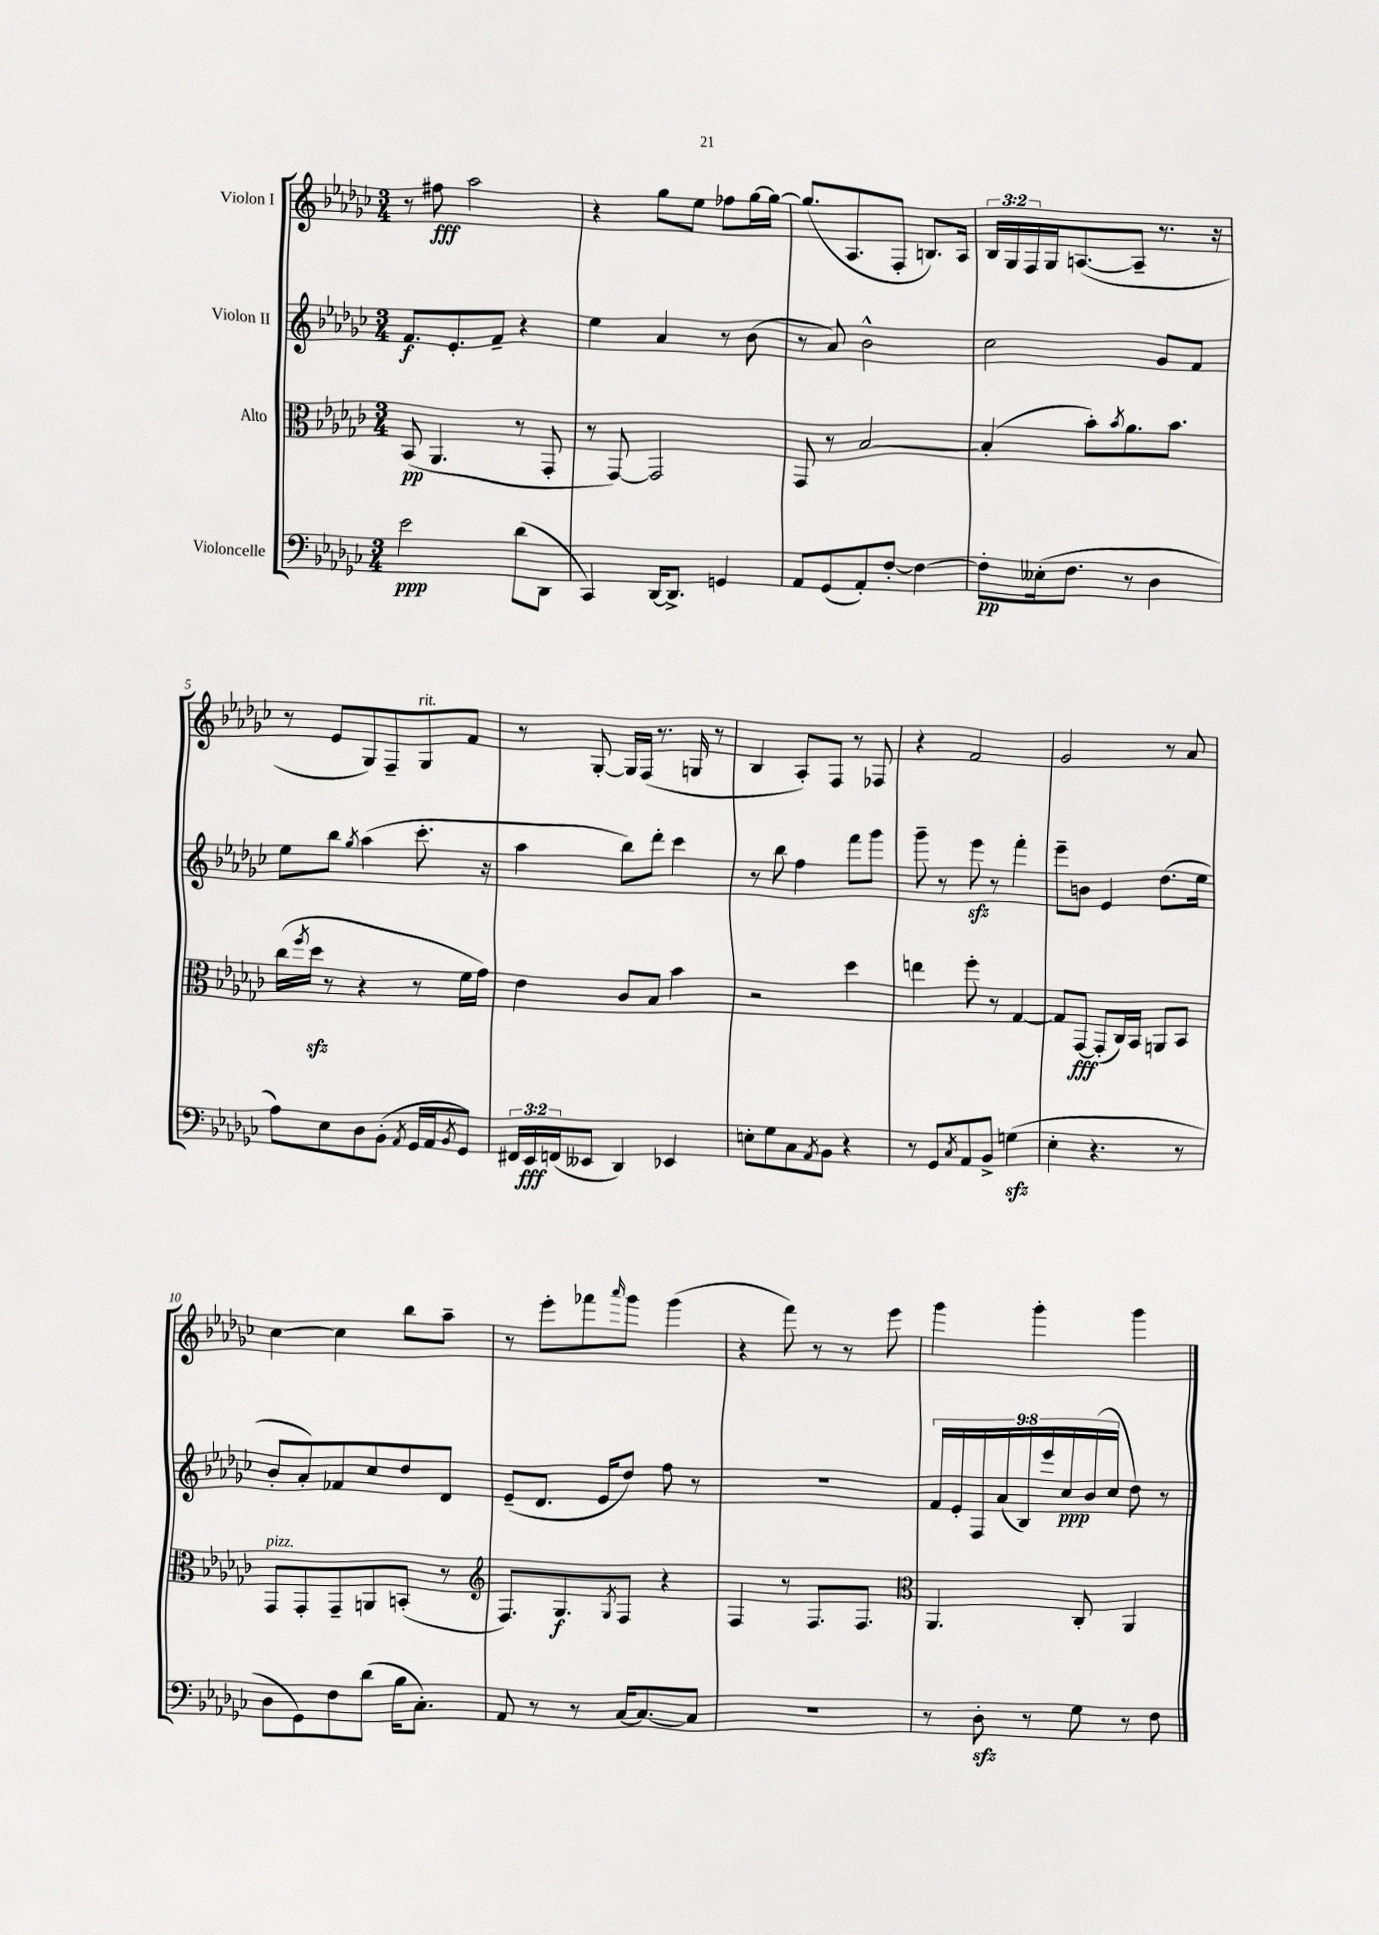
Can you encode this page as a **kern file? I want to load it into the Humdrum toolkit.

**kern	**dynam	**kern	**dynam	**kern	**dynam	**kern	**dynam
*part4	*part4	*part3	*part3	*part2	*part2	*part1	*part1
*staff4	*staff4	*staff3	*staff3	*staff2	*staff2	*staff1	*staff1
*I"Violoncelle	*	*I"Alto	*	*I"Violon II	*	*I"Violon I	*
*clefF4	*	*clefC3	*	*clefG2	*	*clefG2	*
*k[b-e-a-d-g-c-]	*	*k[b-e-a-d-g-c-]	*	*k[b-e-a-d-g-c-]	*	*k[b-e-a-d-g-c-]	*
*M3/4	*	*M3/4	*	*M3/4	*	*M3/4	*
=1	=1	=1	=1	=1	=1	=1	=1
2e-\	ppp	(8BB-/	pp	8.f/L	f	8r	.
.	.	4.AA-/	.	.	.	8ff#X\	fff
.	.	.	.	8.e-'/	.	.	.
.	.	.	.	.	.	2aa-\	.
.	.	.	.	8f~/J	.	.	.
(8d-\L	.	8r	.	4r	.	.	.
8DD-\J	.	8GG-'/	.	.	.	.	.
=2	=2	=2	=2	=2	=2	=2	=2
4CC-/)	.	8r	.	4ee-\	.	4r	.
.	.	[8GG-/)	.	.	.	.	.
[16DD-/KL	.	2GG-/]	.	4a-/	.	8gg-\L	.
8.DD-^/J]	.	.	.	.	.	.	.
.	.	.	.	.	.	8ee-\J	.
4GGn/	.	.	.	8r	.	8ff-X\L	.
.	.	.	.	(8b-\	.	[16gg-\L	.
.	.	.	.	.	.	16gg-\JJ_	.
=3	=3	=3	=3	=3	=3	=3	=3
8AA-/L	.	8GG-/	.	8r	.	(8.gg-/L]	.
(8GG-/	.	8r	.	8a-/)	.	.	.
.	.	.	.	.	.	8.A-/	.
8AA-'/)	.	[2B-/	.	2b-^^\	.	.	.
[8F'/J	.	.	.	.	.	8F'/J	.
4F\_	.	.	.	.	.	8.Bn/L)	.
.	.	.	.	.	.	16A-/Jk	.
=4	=4	=4	=4	=4	=4	=4	=4
8F'\L]	pp	(4B-'/]	.	2cc-\	.	24B-/LL	.
.	.	.	.	.	.	24G-/	.
.	.	.	.	.	.	24F/	.
(16E--X'\k	.	.	.	.	.	16G-/J	.
8.F\J	.	.	.	.	.	([8.An/	.
.	.	8b-'\L)	.	.	.	.	.
.	.	8qb-/	.	.	.	.	.
8r	.	8.a-\	.	.	.	8A~/J]	.
4D-\	.	.	.	8g-/L	.	8.r	.
.	.	8.b-\J	.	.	.	.	.
.	.	.	.	8f/J	.	.	.
.	.	.	.	.	.	16r	.
!!LO:LB:g=z
=5	=5	=5	=5	=5	=5	=5	=5
8A-\L)	.	(16cc-\LL	.	8ee-\L	.	8r	.
.	.	8qff/	.	.	.	.	.
.	.	16dd-zz\JJ	.	.	.	.	.
8E-\	.	8r	.	8bb-\J	.	8e-/L	.
.	.	.	.	8qgg-/	.	.	.
8D-\	.	4r	.	(4aa-\	.	8G-/)	.
(8BB-'\J	.	.	.	.	.	8F~/	.
8qAA-/	.	.	.	.	.	.	.
!	!	!	!	!	!	!LO:TX:a:i:t=rit.	!
16GG-/LL	.	8r	.	8.ccc-'\	.	8G-/	.
16AA-/J	.	.	.	.	.	.	.
8qBB-/	.	.	.	.	.	.	.
8GG-/J)	.	16f\LL	.	.	.	8f/J	.
.	.	16g-\JJ)	.	16r	.	.	.
=6	=6	=6	=6	=6	=6	=6	=6
24FF#X/LL	.	4e-\	.	4aa-\	.	8r	.
24EE-/	fff	.	.	.	.	.	.
(24FFn/J	.	.	.	.	.	.	.
8EE--X/J	.	.	.	.	.	[8G-'/	.
4DD-/)	.	8c-/L	.	8bb-\L)	.	16G-/LL]	.
.	.	.	.	.	.	(16F/JJ	.
.	.	8B-/J	.	8ddd-'\J	.	8.r	.
4EE-X/	.	4b-\	.	4ccc-\	.	.	.
.	.	.	.	.	.	16Gn/	.
.	.	.	.	.	.	8r	.
=7	=7	=7	=7	=7	=7	=7	=7
8En'\L	.	2r	.	8r	.	4B-/	.
8G-\	.	.	.	8bb-\	.	.	.
8C-\	.	.	.	4ff\	.	8A-'/L)	.
8qAA-/	.	.	.	.	.	.	.
8BB-\J	.	.	.	.	.	8F/J	.
4r	.	4dd-\	.	8fff\L	.	8r	.
.	.	.	.	8ggg-\J	.	8F-X/	.
=8	=8	=8	=8	=8	=8	=8	=8
8r	.	4een\	.	8ggg-~\	.	4r	.
8GG-/L	.	.	.	8r	.	.	.
8qC-/	.	.	.	.	.	.	.
8AA-/	.	8ff'\	.	8eee-zz\	.	2f/	.
8BB-^/J	.	8r	.	8r	.	.	.
(4Gnzz\	.	[4G-/	.	4fff'\	.	.	.
=9	=9	=9	=9	=9	=9	=9	=9
4E-'\	.	8G-/L]	.	8eee-~\L	.	2g-/	.
.	.	[8GG-/J	fff	8bn\J	.	.	.
4.r	.	(8GG-'/L]	.	4e-/	.	.	.
.	.	16C-/L)	.	.	.	.	.
.	.	16BB-/JJ	.	.	.	.	.
.	.	8AAn/L	.	(8.dd-\L	.	8r	.
8r	.	8BB-/J	.	.	.	8a-/	.
.	.	.	.	16ee-\Jk	.	.	.
!!LO:LB:g=z
=10	=10	=10	=10	=10	=10	=10	=10
!	!	!LO:TX:a:i:t=pizz.	!	!	!	!	!
8D-\L	.	8GG-/L	.	8b-'/L	.	[4cc-\	.
8GG-\)	.	8GG-'/	.	8a-'/)	.	.	.
8F\	.	8GG-~/	.	8f-X/	.	4cc-\]	.
(8d-\J	.	8AAn/	.	8cc-/	.	.	.
16B-\KL	.	(8BBn'/J	.	8dd-/	.	8bb-\L	.
8.C-'\J)	.	.	.	.	.	.	.
.	.	8r	.	8d-/J	.	8aa-~\J	.
=11	=11	=11	=11	=11	=11	=11	=11
*	*	*clefG2	*	*	*	*	*
8AA-/	.	8.F/L)	.	(8e-~/L	.	8r	.
8r	.	.	.	8.d-/J	.	8eee-'\L	.
.	.	8.G-/	f	.	.	.	.
8r	.	.	.	.	.	8fff-X\	.
.	.	.	.	16e-/KL	.	.	.
.	.	8qG-/	.	.	.	16qqaaa-/	.
[16C-/KL	.	8F/J	.	8dd-/J)	.	8ggg-\J	.
8.C-/_	.	.	.	.	.	.	.
.	.	4r	.	8ff\	.	(4ggg-\	.
8C-/J]	.	.	.	8r	.	.	.
=12	=12	=12	=12	=12	=12	=12	=12
2.r	.	4F/	.	2.r	.	4r	.
.	.	8r	.	.	.	8fff\)	.
.	.	8.F/L	.	.	.	8r	.
.	.	.	.	.	.	8r	.
.	.	8.F/J	.	.	.	.	.
.	.	.	.	.	.	8eee-\	.
=13	=13	=13	=13	=13	=13	=13	=13
*	*	*clefC3	*	*	*	*	*
8r	.	4.AA-/	.	18f/LL	.	4ggg-\	.
.	.	.	.	18e-'/	.	.	.
.	.	.	.	18F/	.	.	.
8D-zz'\	.	.	.	.	.	.	.
.	.	.	.	(18a-/	.	.	.
.	.	.	.	18B-/)	.	.	.
8r	.	.	.	.	.	4ggg-'\	.
.	.	.	.	18eee-/	.	.	.
.	.	.	.	18cc-/	ppp	.	.
8G-\	.	8C-'/	.	.	.	.	.
.	.	.	.	(18b-/	.	.	.
.	.	.	.	18cc-/JJ	.	.	.
8r	.	4AA-/	.	8dd-\)	.	4ggg-\	.
8F\	.	.	.	8r	.	.	.
==	==	==	==	==	==	==	==
*-	*-	*-	*-	*-	*-	*-	*-
